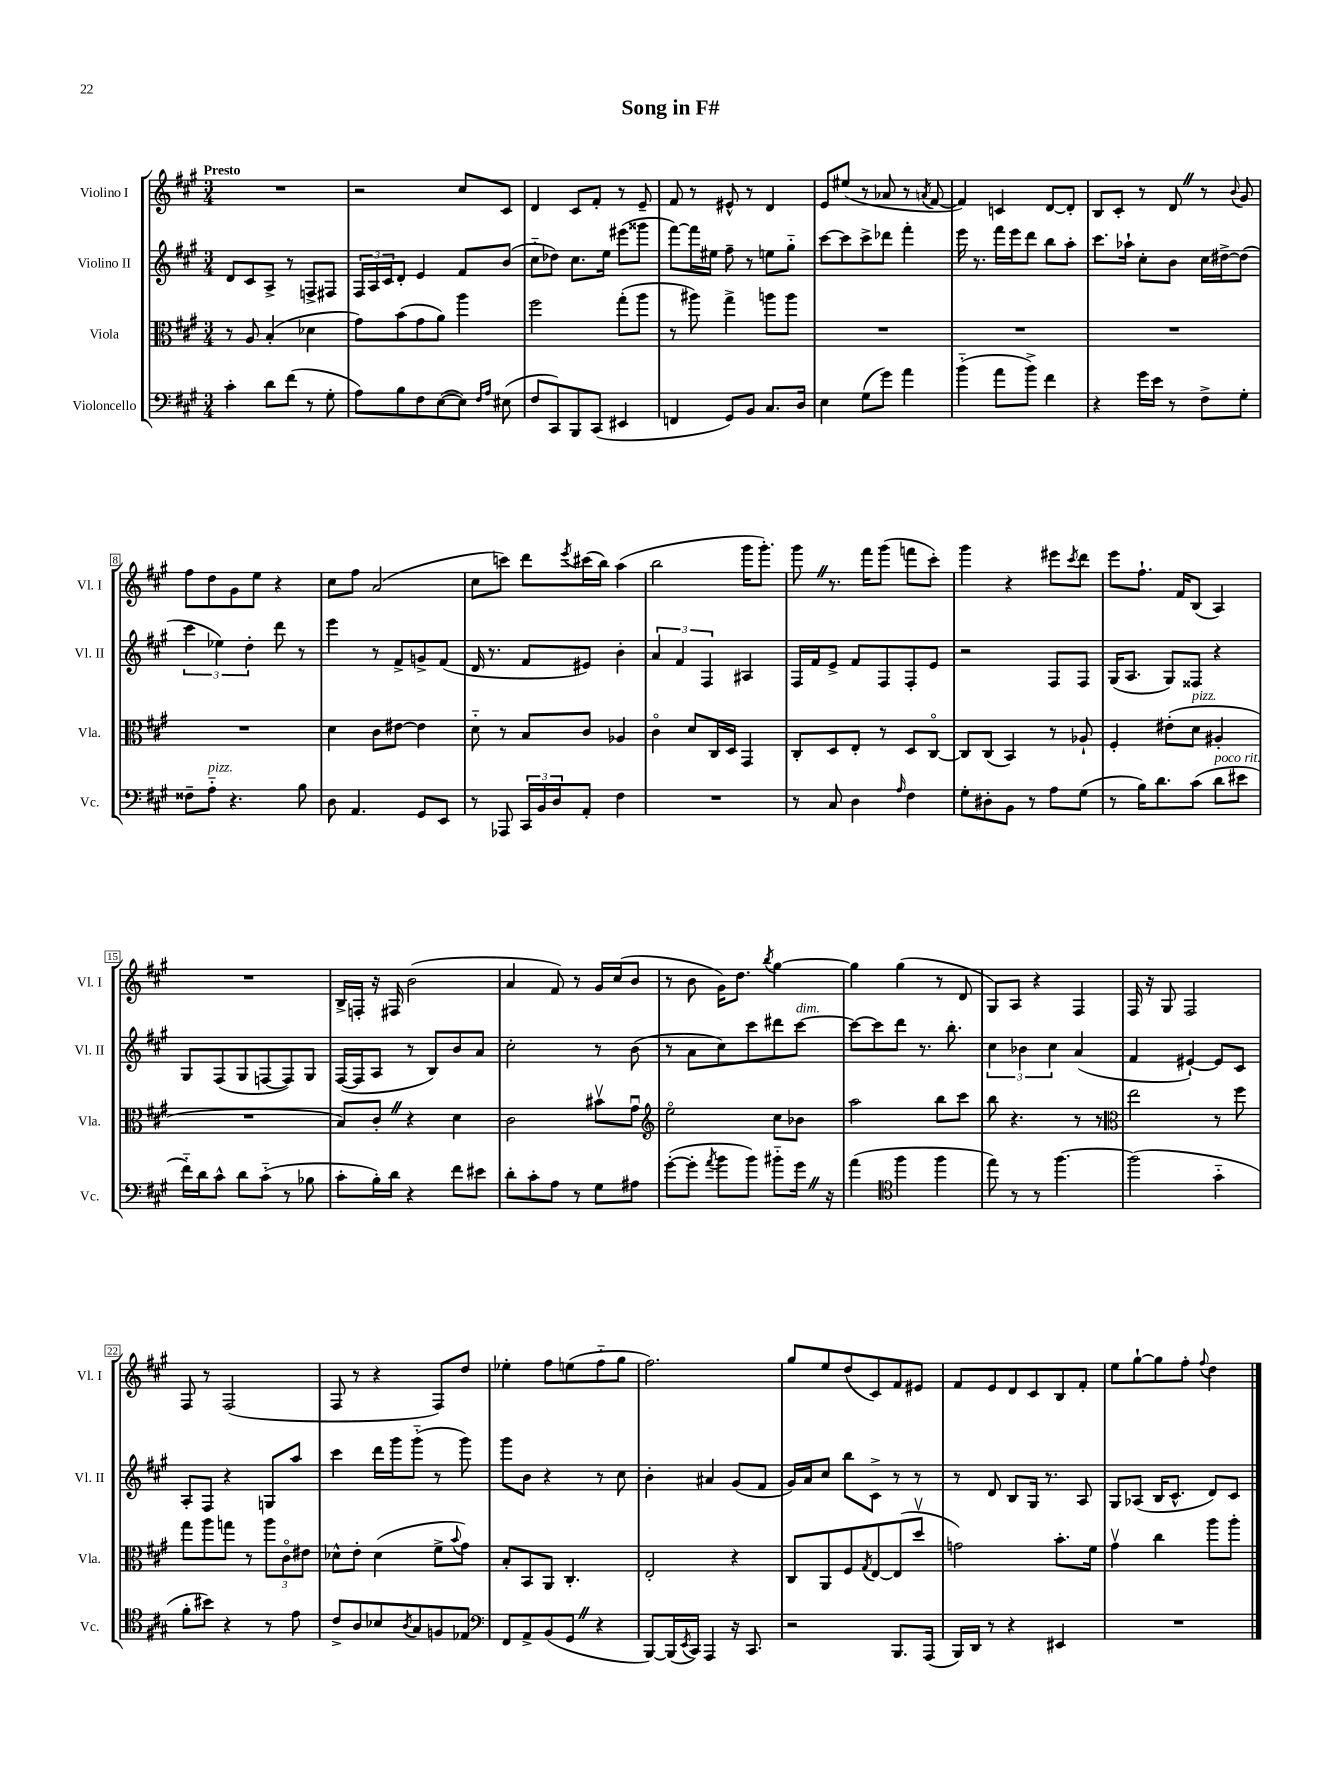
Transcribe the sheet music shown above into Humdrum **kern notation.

**kern	**kern	**kern	**kern
*part4	*part3	*part2	*part1
*staff4	*staff3	*staff2	*staff1
*I"Violoncello	*I"Viola	*I"Violino II	*I"Violino I
*I'Vc.	*I'Vla.	*I'Vl. II	*I'Vl. I
*clefF4	*clefC3	*clefG2	*clefG2
*k[f#c#g#]	*k[f#c#g#]	*k[f#c#g#]	*k[f#c#g#]
*M3/4	*M3/4	*M3/4	*M3/4
=1	=1	=1	=1
!	!	!	!LO:TX:a:B:t=Presto
4c#'\	8r	8d/L	2.r
.	8A/	8c#/	.
8d\L	(4B'/	8A^/J	.
(8f#\J	.	8r	.
8r	4d-X\	8Fn^/L	.
8G#'\	.	8F#X/J	.
=2	=2	=2	=2
8A\L)	8g#\L)	24F#/LL	2r
.	.	24A/	.
.	.	24c#/J	.
8B\	(8b\	8d'/J	.
8F#\	8g#\	4e/	.
([8E\	8a\J)	.	.
8E\J])	4aa\	8f#/L	8cc#/L
16qqF#/LL	.	.	.
16qqA/JJ	.	.	.
(8E#X\	.	(8b/J	8c#/J
=3	=3	=3	=3
8F#/L	2ff#\	8cc#\L	4d/
8CC#/)	.	8dd-X\J)	.
8BBB/	.	8.cc#\L	8c#/L
(8CC#/J	.	.	8f#'/J
.	.	16ee\Jk	.
4EE#X/	(8gg#'\L	(8eee#X\L	8r
.	8aa\J	8ggg##X\J	8e~/
=4	=4	=4	=4
4FFn/	8r	[8fff#\L)	8f#/
.	8aa#X\)	16fff#\L]	8r
.	.	16ee#X\JJ	.
8GG#/L)	4gg#^\	8ff#~\	8e#X^^/
8BB/J	.	8r	8r
8.C#/L	8aan\L	8een\L	4d/
.	8aa\J	8gg#\J	.
16D/Jk	.	.	.
=5	=5	=5	=5
4E\	2.r	[8ccc#\L	8e/L
.	.	8ccc#\]	(8ee#X/J
(8G#\L	.	8ccc#^\	8r
8g#\J)	.	8ddd-X\J	8a-X/
4a\	.	4fff#'\	8r
.	.	.	8qan/
.	.	.	[8f#/
=6	=6	=6	=6
(4b\	2.r	16eee\	4f#/])
.	.	8.r	.
8a\L	.	16fff#\LL	4cn/
.	.	16eee\J	.
8b^\J)	.	8ddd\J	.
4f#\	.	8bb\L	[8d/L
.	.	8aa'\J	8d'/J]
=7	=7	=7	=7
4r	2.r	8.ccc#\L	8B/L
.	.	.	8c#'/J
.	.	16aa-X`\Jk	.
16g#\LL	.	8cc#'\L	8r
16e\JJ	.	.	.
8r	.	8b\J	8dZ/
8F#^\L	.	16cc#\LL	8r
.	.	[16dd#X^\J	.
.	.	.	8qqb/
8G#'\J	.	(8dd#\J]	8g#/
!!LO:LB:g=z
=8	=8	=8	=8
8F##X~\L	2.r	6ccc#\	8ff#\L
!LO:TX:a:i:t=pizz.	!	!	!
8A\J	.	.	8dd\
.	.	6ee-X\)	.
4.r	.	.	8g#\
.	.	6dd'\	.
.	.	.	8ee\J
.	.	8ddd\	4r
8B\	.	8r	.
=9	=9	=9	=9
8D\	4d\	4eee\	8cc#\L
4.AA/	.	.	8ff#\J
.	8c#\L	8r	(2a/
.	[8e#X\J	8f#^/L	.
8GG#/L	4e#\]	8gn^/	.
8EE/J	.	(8f#/J	.
=10	=10	=10	=10
8r	8d\	16d/	8cc#\L
.	.	8.r	.
8AAA-X/	8r	.	8cccn\J)
24CC#/LL	8B/L	8f#/L	8ddd\L
24BB/	.	.	.
24D/J	.	.	.
.	.	.	8qeee/
8AA'/J	8c#/J	8e#X/J)	(16ccc#X\L
.	.	.	16bb\JJ)
4F#\	4A-X/	4b'\	(4aa\
=11	=11	=11	=11
2.r	4c#\	6a/	2bb\
.	.	6f#/	.
.	8d/L	.	.
.	.	6F#/	.
.	16C#/L	.	.
.	16D/JJ	.	.
.	4GG#/	4A#X/	16ggg#\KL
.	.	.	8.ggg#'\J)
=12	=12	=12	=12
8r	8C#'/L	16F#/LL	8ggg#Z\
.	.	16f#/J	.
8C#/	8D/	8e^/J	8.r
4D\	8E'/J	8f#/L	.
.	.	.	16fff#\KL
.	8r	8F#/	(8ggg#\J
16qqA/	.	.	.
4F#\	8D/L	8F#'/	8fffn\L
.	[8C#/J	8e/J	8ccc#'\J)
=13	=13	=13	=13
8G#'\L	8C#/L]	2r	4ggg#\
8D#X'\	(8C#/J	.	.
8BB\J	4BB/)	.	4r
8r	.	.	.
8A\L	8r	8F#/L	8eee#X\L
.	.	.	8qccc#/
(8G#\J	8A-X`/	8F#/J	8ddd\J
=14	=14	=14	=14
8r	4F#'/	(16G#/KL	8eee\L
.	.	8.A/J	.
16B\KL)	.	.	8.ff#`\J
8.d\	.	.	.
.	(8e#X'\L	8G#/L)	.
.	.	.	16f#/KL
!	!LO:TX:a:i:t=pizz.	!	!
(8c#\J	8d\J	8F##X/J	(8B/J
!LO:TX:a:i:t=poco rit.	!	!	!
8d\L	4A#X'/	4r	4A/)
8e#X\J	.	.	.
!!LO:LB:g=z
=15	=15	=15	=15
16f#\LL)	2.r	8G#/L	2.r
16d\J	.	.	.
8c#^^\J	.	(8F#/	.
8d\L	.	8G#/	.
(8c#\J	.	[8Fn/	.
8r	.	8F/])	.
8B-X\	.	8G#/J	.
=16	=16	=16	=16
8c#'\L	8B/L)	([16F#/LL	16B^/LL
.	.	16F#/J]	16Fn'/JJ
16B'\L)	8c#'Z/J	8A/J	16r
16d\JJ	.	.	16F#X/
4r	4r	8r	(2b\
.	.	8B/L)	.
8f#\L	4d\	8b/	.
8e#X\J	.	8a/J	.
=17	=17	=17	=17
8d'\L	2c#\	2cc#'\	4a/
8c#'\	.	.	.
8A\J	.	.	8f#/)
8r	.	.	8r
8G#\L	8b#Xv\L	8r	16g#/LL
.	.	.	(16cc#/J
8A#X\J	8g#u\J	(8b\	8b/J
=18	=18	=18	=18
*	*clefG2	*	*
([8g#'\L	2ee\	8r	8r
8g#'\J]	.	8a\L	8b\
8qa/	.	.	.
8b\L	.	8cc#\)	16g#\KL)
.	.	.	8.dd\J
8b\J)	.	8ccc#\	.
.	.	.	8qbb/
8b#X\L	8cc#\L	8ddd#X\	[4gg#\
!	!	!LO:TX:a:i:t=dim.	!
16g#Z\Jk	8b-X\J	[8ccc#\J	.
16r	.	.	.
=19	=19	=19	=19
(4a\	2aa\	8ccc#\L_	4gg#\]
.	.	8ccc#\]	.
*clefC4	*	*	*
4ff#\	.	8ddd\J	(4gg#\
.	.	8.r	.
4ff#\	8bb\L	.	8r
.	.	8.bb'\	.
.	8ccc#\J	.	8d/
=20	=20	=20	=20
8ee\)	8bb\	6cc#\	8G#/L)
8r	4.r	.	8A/J
.	.	6b-X\	.
8r	.	.	4r
.	.	6cc#\	.
[4.ff#\	.	.	.
.	8r	(4a/	4F#/
.	8r	.	.
=21	=21	=21	=21
*	*clefC3	*	*
(2ff#\]	2ee\	4f#/	16F#/
.	.	.	16r
.	.	.	8G#/
.	.	[4e#X`/)	2F#/
4g#\	8r	8e#/L]	.
.	8ff#\	8c#/J	.
!!LO:LB:g=z
=22	=22	=22	=22
8f#'\L	8gg#\L	8A'/L	8F#/
8b#X\J)	8aa\	8F#/J	8r
4r	8ggn\J	4r	(2F#/
.	8r	.	.
8r	12aa\L	8Gn/L	.
.	12c#\	.	.
8e\	.	8aa/J	.
.	12e#X\J	.	.
=23	=23	=23	=23
8c#^/L	8d-X^^\L	4ccc#\	8F#/
8A/	8e'\J	.	8r
8B-X/	(4d-\	16ddd\LL	4r
.	.	16ggg#\J	.
8qA/	.	.	.
8G#/	.	(8ggg#\J	.
8Fn/	8f#^\L	8r	8F#/L)
.	8qqb/	.	.
8E-X/J	8g#\J)	8ggg#\)	8dd/J
=24	=24	=24	=24
*clefF4	*	*	*
8FF#/L	8B'/L	8ggg#\L	4ee-X'\
8AA^/	8BB/	8b\J	.
(8BB/	8AA/J	4r	8ff#\L
8GG#Z/J	4.C#'/	.	(8een\
4r	.	8r	8ff#\
.	.	8cc#\	8gg#\J
=25	=25	=25	=25
[8BBB/L)	2E'/	4b'\	2.ff#\)
(16BBB/L]	.	.	.
8qEE/	.	.	.
16CC#/JJ)	.	.	.
4AAA/	.	4a#X/	.
16r	4r	(8g#/L	.
8.CC#/	.	.	.
.	.	8f#/J	.
=26	=26	=26	=26
2r	8C#/L	16g#/LL)	8gg#/L
.	.	16a/J	.
.	8AA/	8cc#/J	8ee/
.	8F#/	8bb\L	(8dd/
.	8qG#/	.	.
.	[8E/	8c#^\J	8c#/)
8.BBB/L	(8E/]	8r	8f#/
.	8ddv/J	8r	8e#X/J
(16AAA/Jk	.	.	.
=27	=27	=27	=27
16BBB/LL)	2gn\)	8r	8f#/L
16DD/JJ	.	.	.
8r	.	8d/	8e/
4r	.	8B/L	8d/
.	.	16G#/Jk	8c#/
.	.	8.r	.
4EE#X/	8.b'\L	.	8B/
.	.	8A/	8f#'/J
.	16f#\Jk	.	.
=28	=28	=28	=28
2.r	4g#v\	8G#/L	8ee\L
.	.	(8A-X/J	[8gg#`\
.	4cc#\	16B/KL	8gg#\]
.	.	8.c#^^/J	.
.	.	.	8ff#'\J
.	.	.	8qqff#/
.	8aa\L	8d/L)	4dd\
.	8aa'\J	8c#/J	.
==	==	==	==
*-	*-	*-	*-
